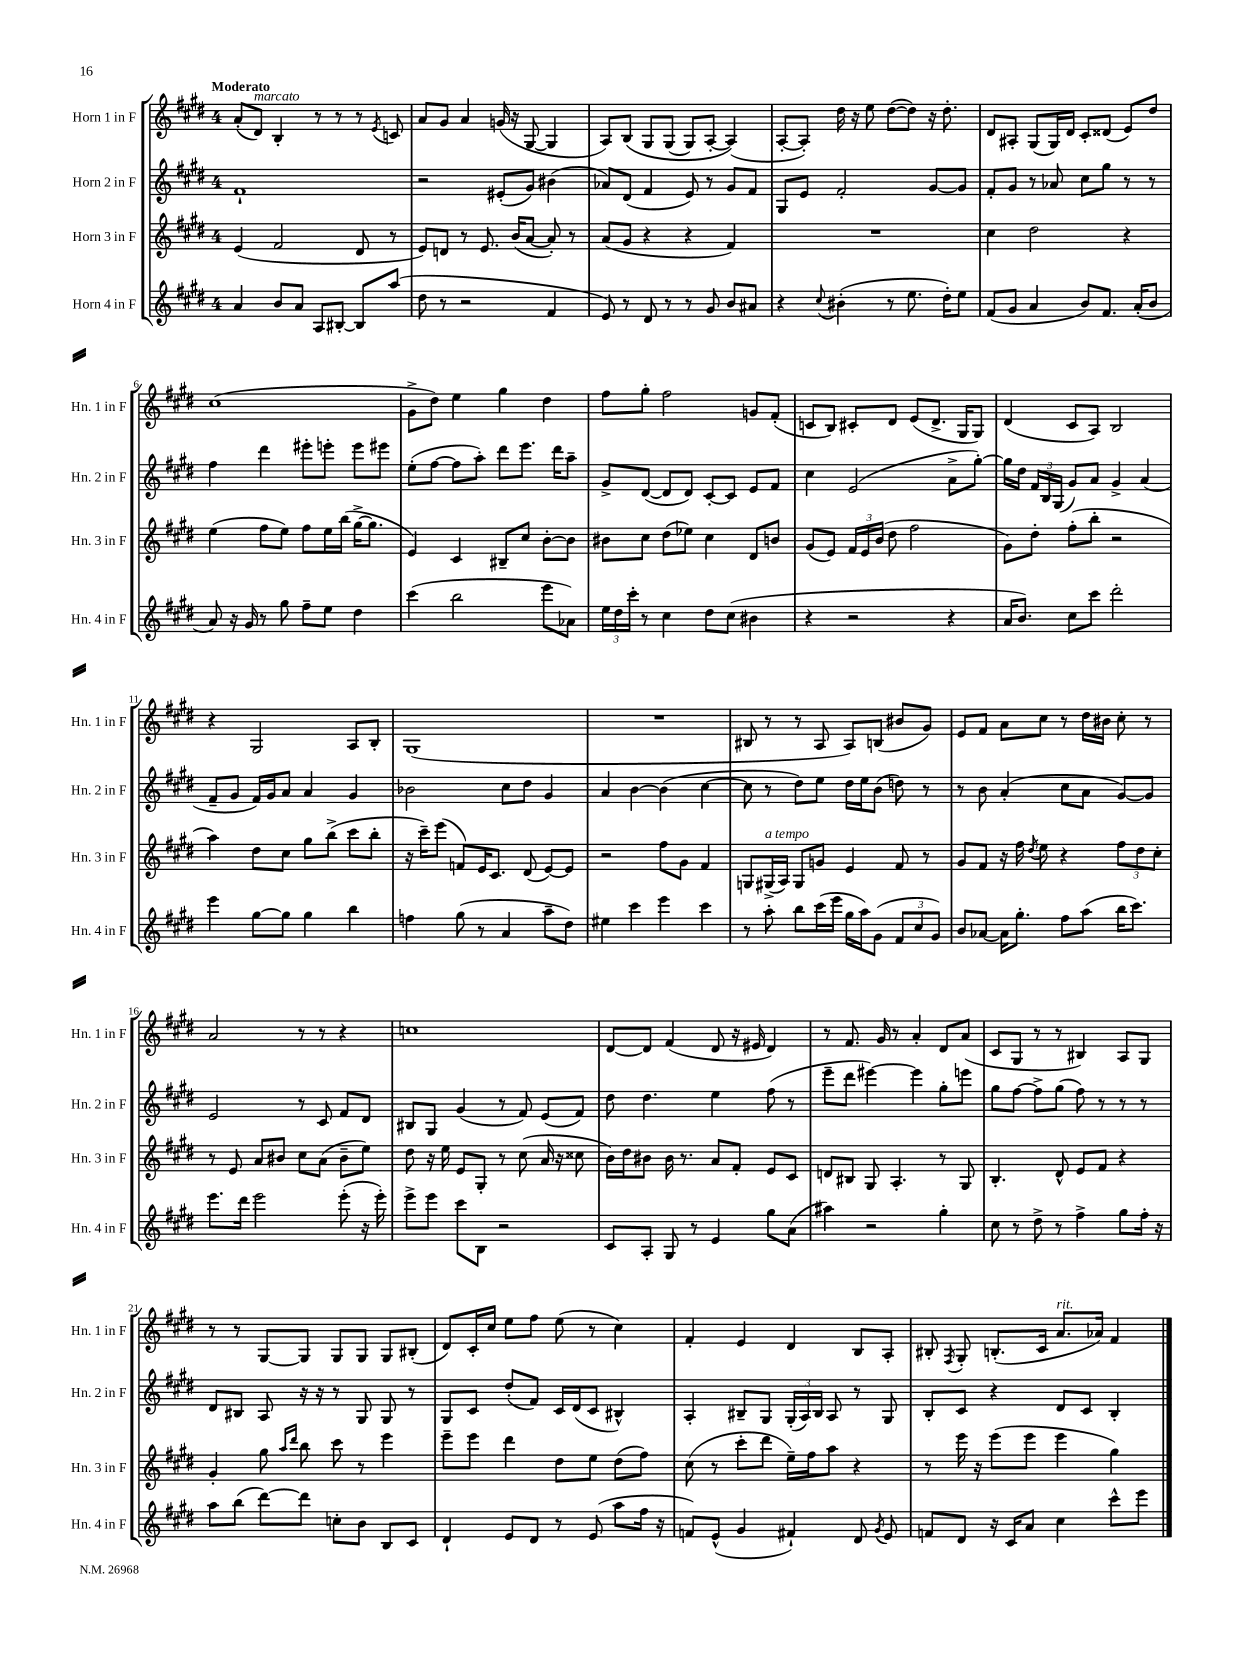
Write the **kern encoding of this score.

**kern	**kern	**kern	**kern
*staff4	*staff3	*staff2	*staff1
*clefG2	*clefG2	*clefG2	*clefG2
*k[f#c#g#d#]	*k[f#c#g#d#]	*k[f#c#g#d#]	*k[f#c#g#d#]
*M4/4	*M4/4	*M4/4	*M4/4
4a/	(4e/	1f#`	(8a'/L
.	.	.	8d#/J)
8b/L	2f#/	.	4B'/
8a/J	.	.	.
8A/L	.	.	8r
[8B#'/J	.	.	8r
8B#/]L	8d#/	.	8r
.	.	.	8qe/
(8aa/J	8r	.	8c/
=	=	=	=
8dd#\	8e/L)	2r	8a/L
8r	8d/J	.	8g#/J
2r	8r	.	4a/
.	8.e/	.	.
.	.	(8e#'/L	(16g/
.	(16b/LK	.	16r
.	[8a/J	8g#/J)	[8G#/
4f#/	8a'/])	(4b#\	4G#/]
.	8r	.	.
=	=	=	=
8e/)	(8a/L	8a-/L)	8A/L)
8r	8g#/J	(8d#/J	&(8B/J
8d#/	4r	4f#/	8G#/L
8r	.	.	(8G#/J
8r	4r	8e/)	8G#/L)
8g#/	.	8r	[8A'/J
8b/L	4f#/)	8g#/L	(4A/]&)
8a#/J	.	8f#/J	.
=	=	=	=
4r	1r	8G#/L	[8A'/L
.	.	8e/J	8A'/]J)
8qqcc#/	.	.	.
(4b#'\	.	2f#'/	16dd#\
.	.	.	16r
.	.	.	8ee\
8r	.	.	([8dd#\L
8.ee\	.	.	8dd#\]J)
.	.	[8g#/L	16r
16dd#'\LK)	.	.	8.dd#'\
8ee\J	.	8g#/]J	.
=	=	=	=
(8f#/L	4cc#\	8f#'/L	8d#/L
8g#/J	.	8g#/J	8A#'/J
4a/	2dd#\	8r	(8G#/L
.	.	8a-/	16G#/L)
.	.	.	16d#/JJ
8b/L)	.	8cc#\L	8c#'/L
8.f#/J	.	8gg#\J	(8d##/J
.	4r	8r	8e/L)
(16a'/LK	.	.	.
8b/J	.	8r	8dd#/J
=	=	=	=
8a/)	(4ee\	4ff#\	(1cc#
16r	.	.	.
16g#/	.	.	.
8r	8ff#\L	4ddd#\	.
8gg#\	8ee\J)	.	.
8ff#~\L	8ff#\L	8eee#'\L	.
8ee\J	16ee\L	8eee'\J	.
.	(16bb\JJ	.	.
4dd#\	[16gg#^\LK	8eee\L	.
.	8.gg#\]J	.	.
.	.	8eee#\J	.
=	=	=	=
(4ccc#\	4e/)	(8ee'\L	8g#^\L
.	.	[8ff#\J	8dd#\J)
2bb\	4c#/	8ff#\]L	4ee\
.	.	8aa'\J)	.
.	8B#~/L	8ddd#\L	4gg#\
.	8cc#/J	8.eee\J	.
8eee\L	[8b'\L	.	4dd#\
.	.	16ddd#\LK	.
8a-\J)	8b\]J	8aa~\J	.
=	=	=	=
24ee\LL	8b#\L	8g#^/L	8ff#\L
24dd#\	.	.	.
24ccc#'\JJ	.	.	.
8r	8cc#\J	([8d#/J	8gg#'\J
4cc#\	(8dd#\L	8d#/]L	2ff#\
.	8ee-\J)	8d#/J)	.
8dd#\L	4cc#\	[8c#'/L	.
(8cc#\J	.	8c#/]J	.
4b#\	8d#/L	8e/L	8g/L
.	8b/J	8f#/J	(8f#'/J
=	=	=	=
4r	(8g#/L	4cc#\	8c/L
.	8e/J)	.	8B/J)
2r	24f#/LL	(2e/	8c#'/L
.	24e/	.	.
.	(24b/JJ	.	.
.	8dd#\	.	8d#/J
.	2ff#\	.	(8e/L
.	.	.	8.d#^/J
4r	.	8a^\L	.
.	.	.	16G#/LK
.	.	[8gg#'\J)	8G#/J)
=	=	=	=
16a/LK	8g#\L)	16gg#\]LL	(4d#/
8.b/J)	.	16dd#\JJ	.
.	8dd#'\J	24f#/LL	.
.	.	24B/	.
.	.	(24G#/JJ	.
8cc#\L	(8ff#'\L	8g#/L)	8c#/L
8ccc#\J	8bb'\J	8a/J	8A/J)
2ddd#'\	2r	4g#^/	2B/
.	.	(4a/	.
=	=	=	=
4eee\	4aa\)	8f#~/L	4r
.	.	8g#/J	.
[8gg#\L	8dd#\L	16f#/LL)	2G#/
.	.	16g#/J	.
8gg#\]J	8cc#\J	8a/J	.
4gg#\	8gg#\L	4a/	.
.	(8bb^\J	.	.
4bb\	8ccc#\L	4g#/	8A/L
.	8bb'\J	.	8B'/J
=	=	=	=
4ff\	16r	2b-\	(1G#
.	16ccc#~\LK)	.	.
.	(8eee\J	.	.
(8gg#\	8f/L)	.	.
8r	16e/K	.	.
.	8.c#/J	.	.
4a/	.	8cc#\L	.
.	(8d#/	8dd#\J	.
8aa~\L	[8e/L)	4g#/	.
8dd#\J)	8e/]J	.	.
=	=	=	=
4ee#\	2r	4a/	1r
4ccc#\	.	[4b\	.
4eee\	8ff#\L	(4b\]	.
.	8g#\J	.	.
4ccc#\	4f#/	[4cc#\	.
=	=	=	=
8r	8G/L	8cc#\]	8B#/
8aa'\	(16G#^/L	8r	8r
.	16A/JJ)	.	.
8bb\L	8G#/L	8dd#\L)	8r
(16ccc#\L	8g/J	8ee\J	8A/
16eee\JJ	.	.	.
16gg#\LL	4e/	16dd#\LL	8A/L)
16aa\J)	.	16ee\J	.
(8g#\J	.	(8b\J	(8B/J
12f#/L	8f#/	8dd\)	8b#/L
12cc#/	.	.	.
.	8r	8r	8g#/J)
12g#/J)	.	.	.
=	=	=	=
8b/L	8g#/L	8r	8e/L
[8a-/J	8f#/J	8b\	8f#/J
16a-\]LK	16r	(4a'/	8a\L
8.gg#'\J	16ff#\	.	.
.	8qdd#/	.	.
.	8ee\	.	8cc#\J
8ff#\L	4r	8cc#\L	8r
(8aa\J	.	8a\J	16dd#\LL
.	.	.	16b#\JJ
16bb\LK	12ff#\L	[8g#/L)	8cc#'\
8.ccc#\J)	.	.	.
.	12dd#\	.	.
.	.	8g#/]J	8r
.	12cc#'\J	.	.
=	=	=	=
8.eee\L	8r	2e/	2a/
.	8e/	.	.
16ddd#\Jk	.	.	.
2eee\	8a/L	.	.
.	8b#/J	.	.
.	8cc#\L	8r	8r
.	(8a\J	8c#/	8r
(8eee'\	8b#~\L	8f#/L	4r
16r	8ee\J)	8d#/J	.
16eee'\)	.	.	.
=	=	=	=
8eee^\L	8dd#\	8B#/L	1cc
8eee\J	16r	8G#/J	.
.	16ee\	.	.
8ccc#\L	8e/L	(4g#/	.
8B\J	8G#'/J	.	.
2r	8r	8r	.
.	(8cc#\	8f#/)	.
.	16a/	(8e/L	.
.	16r	.	.
.	8cc##\	8f#/J)	.
=	=	=	=
8c#/L	16b\LL)	8dd#\	[8d#/L
.	16dd#\J	.	.
8A'/J	8b#\J	4.dd#\	8d#/]J
8G#/	16b#\	.	(4f#/
.	8.r	.	.
8r	.	.	.
4e/	8a/L	4ee\	8d#/
.	8f#'/J	.	16r
.	.	.	16e#/
8gg#\L	8e/L	(8ff#\	4d#/)
(8a\J	8c#/J	8r	.
=	=	=	=
4aa#\)	8d/L	8eee~\L	8r
.	8B#/J	8ddd#\J	8.f#/
2r	8G#/	[4eee#\)	.
.	.	.	16g#/
.	4.A'/	.	8r
.	.	4eee#\]	4a'/
4gg#'\	8r	8gg#'\L	8d#/L
.	8G#/	8eee\J	(8a/J
=	=	=	=
8cc#\	4.B'/	8gg#\L	8c#/L
8r	.	[8ff#\J	8G#/J
8dd#^\	.	8ff#^\]L	8r
8r	8d#^^/	(8gg#\J	8r
4ff#^\	8e/L	8ff#\)	4B#/)
.	8f#/J	8r	.
8gg#\L	4r	8r	8A/L
16ff#'\Jk	.	8r	8G#/J
16r	.	.	.
=	=	=	=
8aa\L	4g#'/	8d#/L	8r
(8bb\J	.	8B#/J	8r
[8ddd#\L)	8gg#\	8A/	[8G#/L
.	16qqaa/LL	.	.
.	16qqddd#/JJ	.	.
8ddd#\]J	8bb\	16r	8G#/]J
.	.	16r	.
8cc'\L	8ccc#\	8r	8G#/L
8b\J	8r	8G#/	8G#/J
8B/L	4eee\	8G#/	8G#/L
8c#/J	.	8r	(8B#'/J
=	=	=	=
4d#`/	8eee~\L	8G#/L	8d#/L)
.	8eee\J	8c#/J	16c#'/L
.	.	.	16cc#/JJ
8e/L	4ddd#\	(8dd#'/L	8ee\L
8d#/J	.	8f#/J)	8ff#\J
8r	8dd#\L	16c#/LL	(8ee\
.	.	(16d#/J	.
(8e/	8ee\J	8c#/J	8r
8aa\L	(8dd#\L	4B#^^/)	4cc#\)
16ff#\Jk	8ff#\J)	.	.
16r	.	.	.
=	=	=	=
8f/L)	(8cc#\	4A'/	4f#'/
(8e^^/J	8r	.	.
4g#/	8ccc#'\L	8B#~/L	4e/
.	8ddd#\J	8G#/J	.
4f#`/)	16ee~\LL)	(24G#'/LL	4d#/
.	.	24A/)	.
.	16ff#\J	.	.
.	.	24B#/JJ	.
.	8aa\J	8A/	.
8d#/	4r	8r	8B/L
8qg#/	.	.	.
8e/	.	8G#/	8A'/J
=	=	=	=
8f/L	8r	8B'/L	8B#'/
.	.	.	8qF#/
8d#/J	16eee\	8c#/J	8G#'/
.	16r	.	.
16r	(8eee\L	4r	(8.B'/L
16c#/LK	.	.	.
8a/J	8eee\J	.	.
.	.	.	16c#/Jk
4cc#\	4eee\	8d#/L	8.a/L
.	.	8c#/J	.
.	.	.	16a-/Jk)
8ccc#^^\L	4gg#\)	4B'/	4f#/
8eee\J	.	.	.
==	==	==	==
*-	*-	*-	*-
